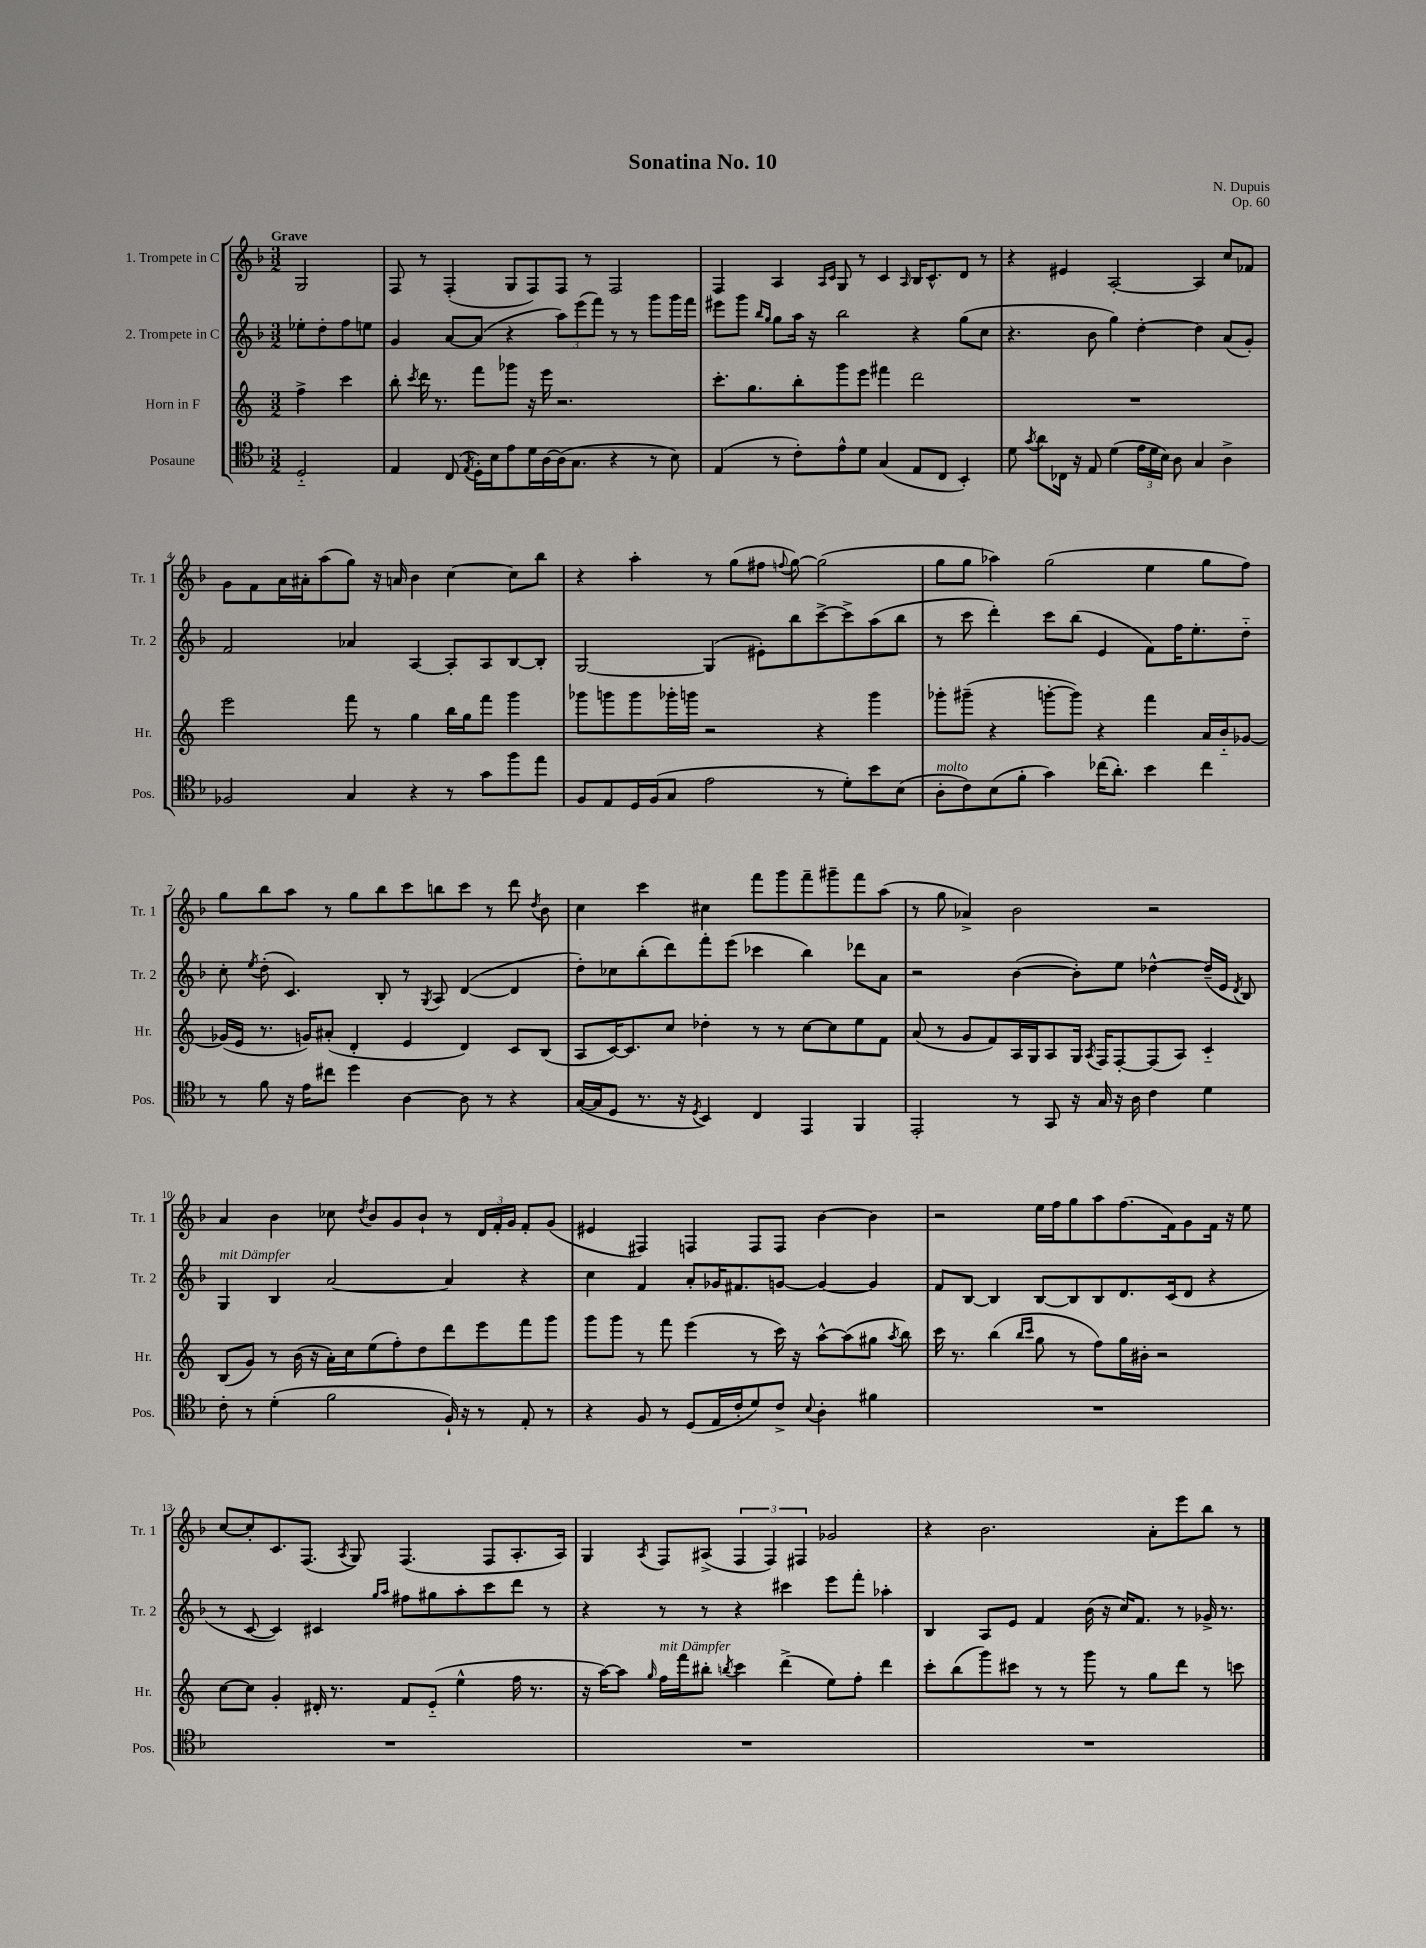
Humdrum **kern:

**kern	**kern	**kern	**kern
*staff4	*staff3	*staff2	*staff1
*clefC4	*clefG2	*clefG2	*clefG2
*k[b-]	*k[]	*k[b-]	*k[b-]
*M3/2	*M3/2	*M3/2	*M3/2
2D'~/	4ff^\	8ee-'\L	2G/
.	.	8dd'\	.
.	4ccc\	8ff\	.
.	.	8ee\J	.
=	=	=	=
4E/	8bb'\	4g/	8F/
.	8qccc/	.	.
.	16ddd\	.	8r
.	8.r	.	.
(8C/	.	[8a/L	(4F'/
8qE/	.	.	.
16D'\LL)	8fff\L	(8a/]J	.
16B-\J	.	.	.
8e\	8ggg-\J	4r	8G/L
16d\L	16r	.	8F/)
[16A\	16eee\	.	.
(16A\]J	2.r	12aa\L)	8F/J
8.G\J	.	.	.
.	.	(12eee\	.
.	.	.	8r
.	.	12fff\J)	.
4r	.	8r	2F/
.	.	8r	.
8r	.	8ggg\L	.
8B-\)	.	16ggg\L	.
.	.	16fff\JJ	.
=	=	=	=
(4E/	8.ccc'\L	8eee#\L	4F/
.	.	8ggg\J	.
.	8.gg\	.	.
.	.	16qqbb-/LL	.
.	.	16qqgg/JJ	.
8r	.	8gg\L	4A/
8c'\L)	8bb'\	16aa\Jk	.
.	.	16r	.
.	.	.	16qqA/LL
.	.	.	16qqc/JJ
8e^^\	8ggg\	2bb-\	8G/
8d\J	8eee\J	.	8r
(4G/	4fff#\	.	4c/
.	.	.	16qqA/
8E/L	2ddd\	4r	16B-/LK
.	.	.	8.c^^/
8C/J	.	.	.
4BB-'/)	.	(8gg\L	8d/J
.	.	8cc\J	8r
=	=	=	=
8d\	1.r	4.r	4r
8qg/	.	.	.
8a\L	.	.	.
16C-\Jk	.	.	4e#/
16r	.	.	.
8E/	.	8b-\	.
(4d\	.	4gg\)	[2A'/
24e\LL	.	[4dd'\	.
24d\	.	.	.
24B-\JJ)	.	.	.
8A\	.	.	.
4G/	.	4dd\]	4A/]
4A^\	.	(8a/L	8cc/L
.	.	8g'/J)	8f-/J
=	=	=	=
2F-/	2eee\	2f/	8g\L
.	.	.	8f\
.	.	.	16a\L
.	.	.	16a#'\J
.	.	.	(8aa\
4G/	8fff\	4a-/	8gg\J)
.	8r	.	16r
.	.	.	16a/
4r	4gg\	[4A/	4b-\
8r	16bb\LL	8A'/]L	[4cc\
.	16gg\J	.	.
8g\L	8fff\J	8A/	.
8ff\	4ggg\	[8B-/	8cc\]L
8ee\J	.	8B-'/]J	8bb-\J
=	=	=	=
8F/L	8ggg-\L	[2G/	4r
8E/	8ggg\	.	.
16D/L	8ggg\	.	4aa'\
(16F/J	.	.	.
8G/J	16ggg-'\L	.	.
.	16ggg\JJ	.	.
2e\	2r	(4G/]	8r
.	.	.	(8gg\L
.	.	8e#'\L)	8ff#\J
.	.	.	8qqff/
.	.	8bb-\	[8gg\)
8r	4r	[8ccc^\	(2gg\]
8d'\L)	.	8ccc^\]	.
8b-\	4ggg\	(8aa\	.
(8B-\J	.	8bb-\J	.
=	=	=	=
8A'\L	8ggg-'\L	8r	8gg\L
8c\)	(8ggg#~\J	8ccc\	8gg\J
(8B-\	4r	4ddd'\)	4aa-\)
8f'\J	.	.	.
4g\)	[8ggg'\L	8ccc\L	(2gg\
.	8ggg\]J)	(8bb-\J	.
(16cc-\LK	4r	4e/	.
8.a'\J)	.	.	.
4b-\	4fff\	8f\L)	4ee\
.	.	16ff\K	.
.	.	8.ee'\	.
4cc-\	16a/LL	.	8gg\L
.	16b'~/J	.	.
.	[8g-/J	8dd'~\J	8ff\J)
=	=	=	=
8r	(16g-/]LL	8cc'\	8gg\L
.	16e/JJ	.	.
.	.	8qee/	.
8f\	8.r	(8dd'\	8bb-\
16r	.	4.c/)	8aa\J
16e\LK	16g/LK)	.	.
8cc#\J	(8a#'/J	.	8r
4dd\	4d'/	.	8gg\L
.	.	8B-'/	8bb-\
[4A\	4e/	8r	8ccc\
.	.	8qG/	.
.	.	8A/	8bb\
8A\]	4d/)	([4d/	8ccc\J
8r	.	.	8r
4r	8c/L	4d/]	8ddd\
.	.	.	8qdd/
.	(8B/J	.	8b-\
=	=	=	=
([16G/LL	8A/L	8dd'\L)	4cc\
16G/]J	.	.	.
8D/J	[16c/K)	8cc-\	.
.	8.c/]	.	.
8.r	.	(8bb-'\	4ccc\
.	8cc/J	8ddd\)	.
16r	.	.	.
8qD/	.	.	.
4BB-/)	4dd-'\	8fff'\	4cc#\
.	.	(8eee\J	.
4C/	8r	4ccc-\	8fff\L
.	8r	.	8ggg\
4EE/	[8cc\L	4bb-\)	8fff~\
.	8cc\]	.	8ggg#~\
4FF/	8ee\	8ddd-\L	8fff\
.	8f\J	8a\J	(8aa\J
=	=	=	=
2EE'/	(8a/	2r	8r
.	8r	.	8gg\
.	8g/L	.	4a-^/)
.	8f/)	.	.
8r	16A/L	([4b-\	2b-\
.	16G/J	.	.
8GG/	8A/	.	.
16r	16G/Jk	8b-'\]L)	.
.	8qA/	.	.
16G/	16F/LK	.	.
16r	[8F'/	8ee\J	.
16A\	.	.	.
4c\	(8F/]	[4dd-^^\	2r
.	8A/J)	.	.
4d\	4c'~/	(16dd-~/]LL	.
.	.	16e/JJ	.
.	.	8qd/	.
.	.	8B-/)	.
=	=	=	=
8c'\	(8B/L	4G/	4a/
8r	8g/J)	.	.
(4d'\	8r	4B-/	4b-\
.	(16b\	.	.
.	16r	.	.
2f\	16a'\LL)	[2a/	8cc-\
.	16cc\J	.	.
.	.	.	8qdd/
.	(8ee\	.	8b-/L
.	8ff'\)	.	8g/
.	8dd\	.	8b-`/J
16F`/)	8ddd\	4a/]	8r
16r	.	.	.
8r	8eee\	.	24d/LL
.	.	.	24f'/
.	.	.	24g/JJ
8E'/	8fff\	4r	8f'/L
8r	8ggg\J	.	(8g/J
=	=	=	=
4r	8ggg\L	4cc\	4e#/
.	8ggg\J	.	.
8F/	8r	4f/	4F#/)
8r	8fff\	.	.
(8D/L	(4eee\	8a'/L	4F/
16E/L	.	16g-/K	.
16c'/J	.	8.f#/	.
8d/)	8r	.	8F/L
8c^/J	16ccc\)	[8g/J	8F/J
.	16r	.	.
8qqB-/	.	.	.
4A'\	[8aa^^\L	4g/_	[4b-\
.	(8aa\]	.	.
4f#\	8gg#\J	4g/]	4b-\]
.	8qaa/	.	.
.	8bb\)	.	.
=	=	=	=
1.r	16ccc\	8f/L	2r
.	8.r	.	.
.	.	[8B-/J	.
.	(4bb\	4B-/]	.
.	16qqbb/LL	.	.
.	16qqccc/JJ	.	.
.	8gg\	[8B-/L	16ee\LL
.	.	.	16ff\J
.	8r	8B-/]	8gg\
.	8ff\L)	8B-/	8aa\
.	16gg\L	8.d/	(8.ff\
.	16b#'\JJ	.	.
.	2r	.	.
.	.	(16c/k	16f\k)
.	.	8d/J	8g\
.	.	4r	16f\Jk
.	.	.	16r
.	.	.	8ee\
=	=	=	=
1.r	[8cc\L	8r	[8cc/L
.	8cc\]J	[8c/	8cc'/]
.	4g'/	4c/])	8.c/
.	.	.	(8.F/J
.	16d#'/	4c#/	.
.	8.r	.	.
.	.	.	8qA/
.	.	.	8G/)
.	.	16qqgg/LL	.
.	.	16qqaa/JJ	.
.	8f/L	8ff#\L	(4.F/
.	(8e'~/J	8gg#\	.
.	4ee^^\	8aa'\	.
.	.	8ccc\	8F/L
.	16ff\	8ddd\J	8.A'/
.	8.r	.	.
.	.	8r	.
.	.	.	16A/Jk)
=	=	=	=
1.r	16r	4r	4G/
.	[16aa\LK)	.	.
.	8aa\]J	.	.
.	16qqgg/	.	8qA/
.	16ff\LL	8r	8F/L
.	16fff\J	.	.
.	8bb#'\J	8r	(8A#^/J
.	8qbb/	.	.
.	4ccc\	4r	6F/
.	.	.	6F/)
.	(4ddd^\	4ccc#\	.
.	.	.	6F#/
.	8ee\L)	8eee\L	2g-/
.	8ff'\J	8fff'\J	.
.	4ddd\	4aa-'\	.
=	=	=	=
1.r	8ccc'\L	4B-/	4r
.	(8bb\	.	.
.	8ggg\)	8A/L	2.b-\
.	8ccc#\J	8e/J	.
.	8r	4f/	.
.	8r	.	.
.	8ggg\	(16b-\	.
.	.	16r	.
.	8r	16cc/LK)	.
.	.	8.f/J	.
.	8gg\L	.	8a'\L
.	8ddd\J	8r	8eee\
.	8r	16g-^/	8bb-\J
.	.	8.r	.
.	8ccc\	.	8r
==	==	==	==
*-	*-	*-	*-
